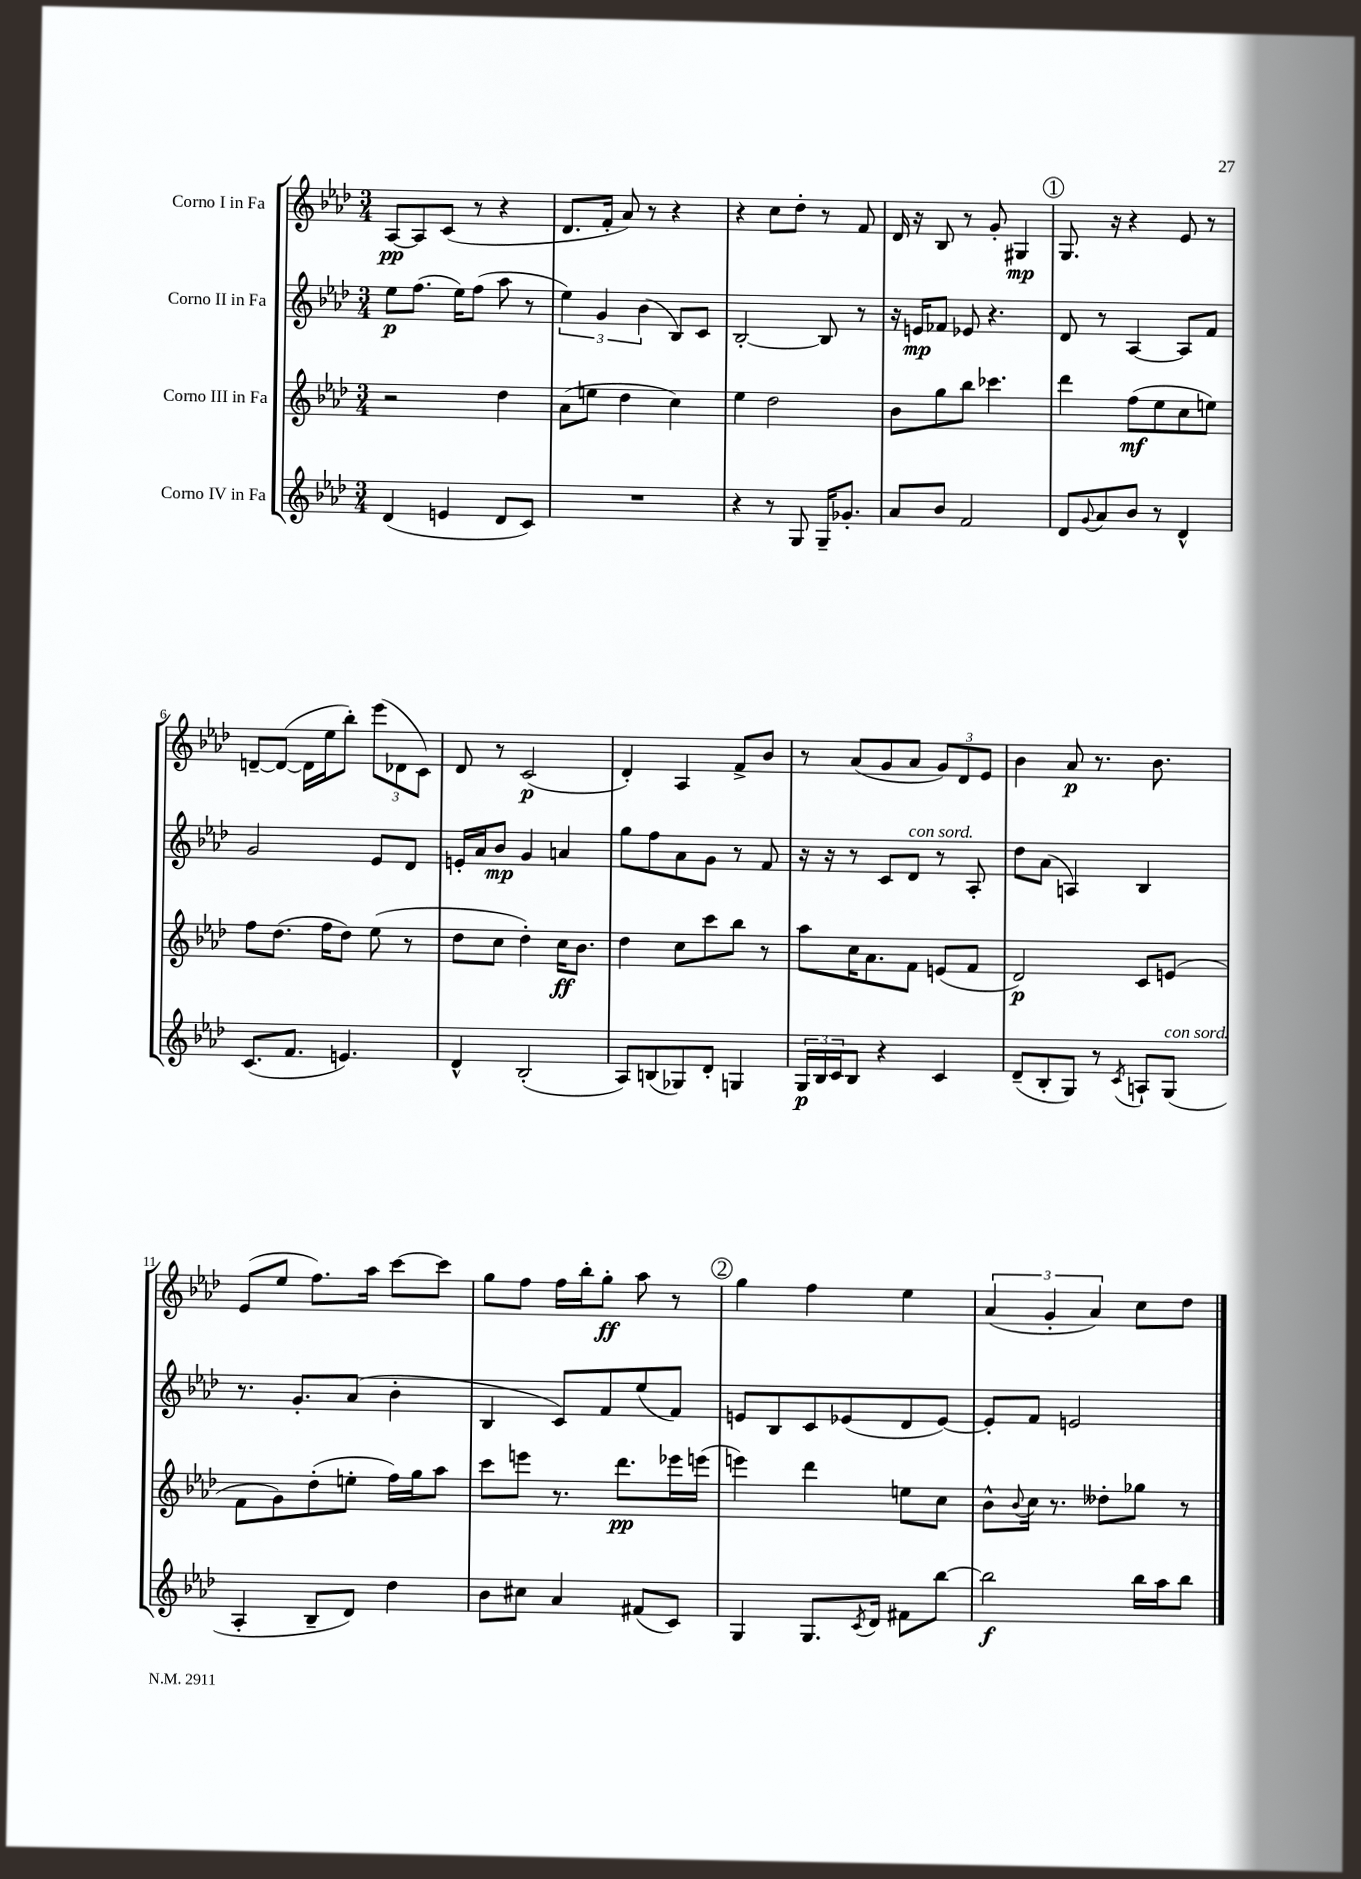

**kern	**dynam	**kern	**dynam	**kern	**dynam	**kern	**dynam
*part4	*part4	*part3	*part3	*part2	*part2	*part1	*part1
*staff4	*staff4	*staff3	*staff3	*staff2	*staff2	*staff1	*staff1
*I"Corno IV in Fa	*	*I"Corno III in Fa	*	*I"Corno II in Fa	*	*I"Corno I in Fa	*
*clefG2	*	*clefG2	*	*clefG2	*	*clefG2	*
*k[b-e-a-d-]	*	*k[b-e-a-d-]	*	*k[b-e-a-d-]	*	*k[b-e-a-d-]	*
*M3/4	*	*M3/4	*	*M3/4	*	*M3/4	*
=1	=1	=1	=1	=1	=1	=1	=1
(4d-/	.	2r	.	8ee-\L	p	[8A-/L	pp
.	.	.	.	(8.ff\J	.	8A-/]	.
4en/	.	.	.	.	.	(8c/J	.
.	.	.	.	16ee-\KL)	.	.	.
.	.	.	.	(8ff\J	.	8r	.
8d-/L	.	4dd-\	.	8aa-\	.	4r	.
8c/J)	.	.	.	8r	.	.	.
=2	=2	=2	=2	=2	=2	=2	=2
2.r	.	(8a-\L	.	6ee-\)	.	8.d-/L	.
.	.	8een\J	.	.	.	.	.
.	.	.	.	6g/	.	.	.
.	.	.	.	.	.	16f'/Jk	.
.	.	4dd-\	.	.	.	8a-/)	.
.	.	.	.	(6b-\	.	.	.
.	.	.	.	.	.	8r	.
.	.	4cc\)	.	8B-/L)	.	4r	.
.	.	.	.	8c/J	.	.	.
=3	=3	=3	=3	=3	=3	=3	=3
4r	.	4ee-\	.	[2B-'/	.	4r	.
8r	.	2dd-\	.	.	.	8cc\L	.
8G/	.	.	.	.	.	8dd-'\J	.
16G~/KL	.	.	.	8B-/]	.	8r	.
8.g-X'/J	.	.	.	.	.	.	.
.	.	.	.	8r	.	8f/	.
=4	=4	=4	=4	=4	=4	=4	=4
8a-/L	.	8b-\L	.	16r	.	16d-/	.
.	.	.	.	16en/KL	mp	16r	.
8b-/J	.	8gg\	.	8f-X/J	.	8B-/	.
2f/	.	8bb-\J	.	8e-X/	.	8r	.
.	.	4.ccc-X\	.	4.r	.	8g'/	.
.	.	.	.	.	.	4G#X/	mp
!!LO:REH:place=s1:t=1
=5	=5	=5	=5	=5	=5	=5	=5
8d-/L	.	4ddd-\	.	8d-/	.	8.G/	.
8qqg/	.	.	.	.	.	.	.
8a-/	.	.	.	8r	.	.	.
.	.	.	.	.	.	16r	.
8b-/J	.	(8ff\L	mf	[4A-/	.	4r	.
8r	.	8ee-\	.	.	.	.	.
4d-^^/	.	8cc\	.	8A-/L]	.	8e-/	.
.	.	8een\J)	.	8f/J	.	8r	.
!!LO:LB:g=z
=6	=6	=6	=6	=6	=6	=6	=6
(8.c/L	.	8ff\L	.	2g/	.	[8dn~/L	.
.	.	(8.dd-\J	.	.	.	(8d/J_	.
8.f/J	.	.	.	.	.	.	.
.	.	.	.	.	.	16d\LL]	.
.	.	16ff\KL	.	.	.	16ee-\J	.
4.en/)	.	8dd-\J)	.	.	.	8bb-'\J)	.
.	.	(8ee-\	.	8e-/L	.	(12eee-\L	.
.	.	.	.	.	.	12d-X\	.
.	.	8r	.	8d-/J	.	.	.
.	.	.	.	.	.	12c\J)	.
=7	=7	=7	=7	=7	=7	=7	=7
4d-^^/	.	8dd-\L	.	16en'/LL	.	8d-/	.
.	.	.	.	16a-/J	.	.	.
.	.	8cc\J	.	8b-/J	mp	8r	.
(2B-'/	.	4dd-'\)	.	4g/	.	(2c/	p
.	.	16cc\KL	ff	4an/	.	.	.
.	.	8.b-\J	.	.	.	.	.
=8	=8	=8	=8	=8	=8	=8	=8
8A-/L)	.	4dd-\	.	8gg\L	.	4d-'/)	.
(8Bn/	.	.	.	8ff\	.	.	.
8G-X/)	.	8cc\L	.	8a-\	.	4A-/	.
8d-'/J	.	8ccc\	.	8g\J	.	.	.
4Gn/	.	8bb-\J	.	8r	.	8f^/L	.
.	.	8r	.	8f/	.	8b-/J	.
=9	=9	=9	=9	=9	=9	=9	=9
24G/LL	p	8aa-\L	.	16r	.	8r	.
24B-/	.	.	.	.	.	.	.
.	.	.	.	16r	.	.	.
24c/J	.	.	.	.	.	.	.
8B-/J	.	16cc\K	.	8r	.	(8a-/L	.
.	.	8.a-\	.	.	.	.	.
4r	.	.	.	8c/L	.	8g/	.
!	!	!	!	!LO:TX:a:i:t=con sord.	!	!	!
.	.	8f\J	.	8d-/J	.	8a-/J	.
4c/	.	(8en/L	.	8r	.	12g/L)	.
.	.	.	.	.	.	12d-/	.
.	.	8f/J	.	8A-'/	.	.	.
.	.	.	.	.	.	12e-/J	.
=10	=10	=10	=10	=10	=10	=10	=10
(8d-~/L	.	2d-/)	p	8dd-\L	.	4b-\	.
8B-'/	.	.	.	(8a-\J	.	.	.
8G/J)	.	.	.	4An/)	.	8a-/	p
8r	.	.	.	.	.	8.r	.
8qc/	.	.	.	.	.	.	.
8An`/L	.	8c/L	.	4B-/	.	.	.
.	.	.	.	.	.	8.b-\	.
!LO:TX:a:i:t=con sord.	!	!	!	!	!	!	!
(8G/J	.	(8en/J	.	.	.	.	.
!!LO:LB:g=z
=11	=11	=11	=11	=11	=11	=11	=11
4A-'/	.	8f\L	.	8.r	.	(8e-/L	.
.	.	8g\)	.	.	.	8ee-/J	.
.	.	.	.	8.g'/L	.	.	.
8B-~/L	.	(8dd-'\	.	.	.	8.ff\L)	.
8d-/J)	.	8een'\J	.	(8a-/J	.	.	.
.	.	.	.	.	.	16aa-\Jk	.
4dd-\	.	16ff\LL)	.	4b-'\	.	[8ccc\L	.
.	.	16gg\J	.	.	.	.	.
.	.	8aa-\J	.	.	.	8ccc\J]	.
=12	=12	=12	=12	=12	=12	=12	=12
8b-\L	.	8ccc\L	.	4B-/	.	8gg\L	.
8cc#X\J	.	8eeen\J	.	.	.	8ff\J	.
4a-/	.	8.r	.	8c/L)	.	16ff\LL	.
.	.	.	.	.	.	16bb-'\J	.
.	.	.	.	8f/	.	8gg'\J	ff
.	.	8.ddd-\L	pp	.	.	.	.
(8f#X/L	.	.	.	(8ee-/	.	8aa-\	.
8c/J)	.	16eee-X\L	.	8f/J)	.	8r	.
.	.	(16eeen\JJ	.	.	.	.	.
!!LO:REH:place=s1:t=2
=13	=13	=13	=13	=13	=13	=13	=13
4G/	.	4eeen\)	.	8en/L	.	4gg\	.
.	.	.	.	8B-/	.	.	.
8.G/L	.	4ddd-\	.	8c/	.	4ff\	.
.	.	.	.	(8e-X/	.	.	.
8qc/	.	.	.	.	.	.	.
16d-/Jk	.	.	.	.	.	.	.
8f#X\L	.	8een\L	.	8d-/	.	4ee-\	.
[8bb-\J	.	8cc\J	.	[8e-/J)	.	.	.
=14	=14	=14	=14	=14	=14	=14	=14
2bb-\]	f	8b-^^\L	.	8e-'/L]	.	(6a-/	.
.	.	8qqb-/	.	.	.	.	.
.	.	16cc\Jk	.	8f/J	.	.	.
.	.	.	.	.	.	6g'/	.
.	.	8.r	.	.	.	.	.
.	.	.	.	2en/	.	.	.
.	.	.	.	.	.	6a-/)	.
.	.	8dd--X'\L	.	.	.	.	.
16bb-\LL	.	8gg-X\J	.	.	.	8cc\L	.
16aa-\J	.	.	.	.	.	.	.
8bb-\J	.	8r	.	.	.	8dd-\J	.
==	==	==	==	==	==	==	==
*-	*-	*-	*-	*-	*-	*-	*-
